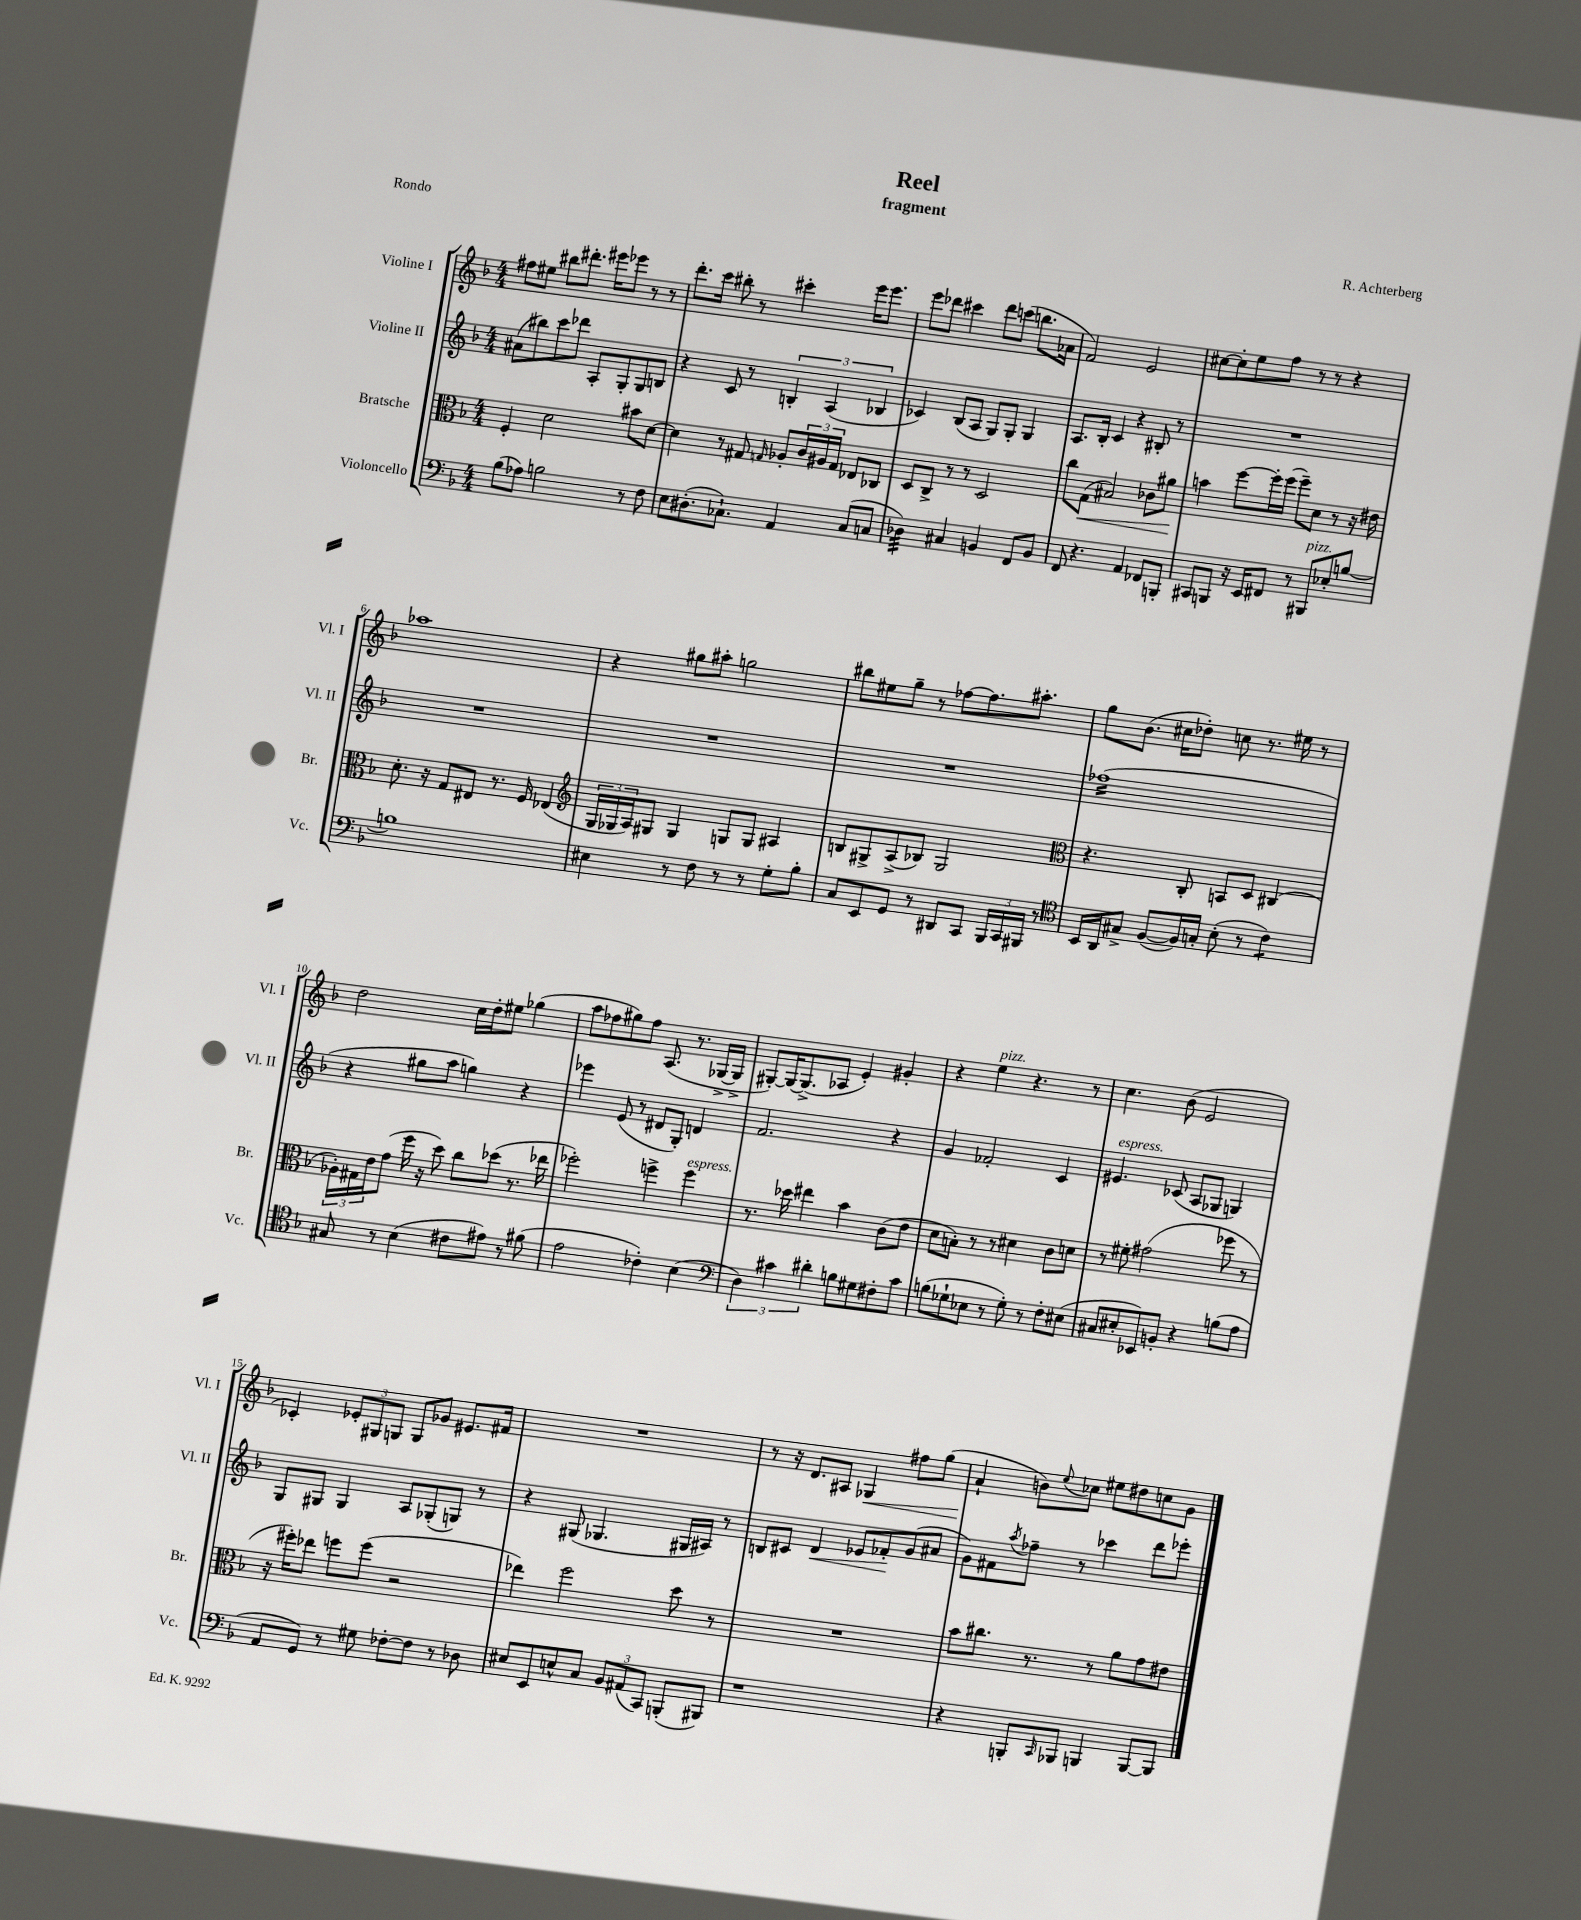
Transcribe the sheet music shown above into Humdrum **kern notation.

**kern	**kern	**kern	**kern
*staff4	*staff3	*staff2	*staff1
*clefF4	*clefC3	*clefG2	*clefG2
*k[b-]	*k[b-]	*k[b-]	*k[b-]
*M4/4	*M4/4	*M4/4	*M4/4
(8B-	4F'	(8a#	8ff#
8A-)	.	8bb#)	8ee#
2B	2d	8ccc	8bb#
.	.	8ddd-	8.ddd#'
.	.	8A'	.
.	.	.	16eee#
.	.	8G'	8eee-
8r	8b#	8G	8r
8F	[8d	8B	8r
=	=	=	=
8E	4d]	4r	8.ddd'
(8.D#'	.	.	.
.	.	.	16ccc
.	8r	8c	8bb#'
8.C-`)	.	.	.
.	8G#	8r	8r
.	16qqG	.	.
4AA	8A-'	6B'	4ccc#'
.	24c	.	.
.	24A#	(6A	.
.	24G	.	.
(8C-	8E-	.	16eee
.	.	.	8.eee
.	.	6B-	.
8C	8C-	.	.
=	=	=	=
4D-)	8D	4c-)	8eee
.	8C^	.	8ddd-
4C#	8r	(8B-	4ccc#
.	8r	8A	.
4BB	2D	8G)	8ddd-
.	.	8G'	(8ccc
8FF	.	4G	8.bb
8BB	.	.	.
.	.	.	16a-
=	=	=	=
8FF	8cc	8.A	2f)
4.r	(8G	.	.
.	.	16B-'	.
.	2B#)	4c	.
4AA	.	4r	2e
8FF-	8c-	8B#'	.
8BBB'	8a#	8r	.
=	=	=	=
8CC#	4b	1r	[8cc#
8BBB	.	.	8cc#']
16r	[8ff	.	8ee
16EE	.	.	.
8FF#	16ff']	.	8ff
.	(16ff	.	.
8r	8ff~)	.	8r
8BBB#	8d	.	8r
8E-'	8r	.	4r
[8B	16r	.	.
.	16e#	.	.
=	=	=	=
1B]	8.d'	1r	1aa-
.	16r	.	.
.	8G	.	.
.	8E#	.	.
.	8.r	.	.
.	16F	.	.
.	(4E-	.	.
=	=	=	=
*	*clefG2	*	*
4E#	24G	1r	4r
.	24G-	.	.
.	24A)	.	.
.	8G#	.	.
8r	4G#	.	8gg#
8F	.	.	8aa#'
8r	8G	.	2gg
8r	8G	.	.
8G'	4A#	.	.
8B-'	.	.	.
=	=	=	=
8C	8B	1r	8bb#
8EE	8G#^	.	8ee#
8GG	(8A^	.	8gg~
8r	8B-)	.	8r
8DD#	2G#	.	[8ff-
8CC	.	.	8.ff-]
24BBB-	.	.	.
24CC	.	.	.
.	.	.	8.aa#'
24BBB#	.	.	.
8r	.	.	.
=	=	=	=
*clefC4	*clefC3	*	*
16BB-	4.r	(1ff-	8gg
16AA	.	.	.
8G#^	.	.	(8.b-
([8F	.	.	.
.	.	.	16cc#
16F])	8C'	.	8dd-')
16G'	.	.	.
(8B-'	8BB	.	8cc
8r	8D	.	8.r
4c)	(4C#	.	.
.	.	.	16ee#
.	.	.	8r
=	=	=	=
8G#	24A-')	4r	2dd
.	24G#	.	.
.	24e	.	.
8r	(8g	.	.
(4B-	16ff	8gg#	.
.	16r	.	.
.	8dd)	8aa	.
8c#	8cc	4gg)	16cc
.	.	.	16dd'
8e#)	(8dd-	.	8ee#
8r	8.r	4r	(4gg-
(8f#	.	.	.
.	16ee-	.	.
=	=	=	=
2e	2ff-')	4eee-	8aa
.	.	.	8ff-
.	.	(8e	8gg#)
.	.	8r	8ff-
4c-')	4ff^	8d#	(8.A
.	.	8G')	.
.	.	.	8.r
(4B-	4ff	4d	.
.	.	.	[16G-^
.	.	.	16G-^]
=	=	=	=
*clefF4	*	*	*
6D)	8.r	2.f	[8G#')
.	.	.	16G#_
6c#	.	.	.
.	16dd-	.	(8.G#^]
.	4ee#	.	.
6d#'	.	.	.
.	.	.	8A-
8B	4b-	.	4e')
8G#	.	.	.
8F#'	(8c	4r	4g#'
8c#	8e	.	.
=	=	=	=
(8B	8d	4g	4r
8G-`	8B')	.	.
8E-	8r	2f-'	4ee
8r	8r	.	.
8G-')	4d#	.	4.r
8r	.	.	.
8F'	8c	4c	.
(8E#	8d	.	8r
=	=	=	=
8C#	8r	4.e#	4.cc
8E#'	8f#'	.	.
8EE-)	(2g#	.	.
8BB'	.	(8c-	(8b-
4r	.	8A	2e
.	.	8G-	.
(8B	8ff-	4G)	.
8A	8r	.	.
=	=	=	=
8AA	16r	8G	4c-')
.	16ff#')	.	.
8GG)	8ee-	8G#	.
8r	8ff	4G#	12e-'
.	.	.	12G#
8G#	(8ff	.	.
.	.	.	12G
[8F-'	2r	8A	8G
8F-]	.	(8G-'	8g-
8r	.	8G)	8.e#
8D-	.	8r	.
.	.	.	16f#
=	=	=	=
8E#	4ee-)	4r	1r
8EE	.	.	.
8E^^	2ff	(8G#	.
8C	.	4.G-	.
12BB-	.	.	.
(12AA#	.	.	.
12CC)	.	.	.
(8BBB'	8dd	16G#	.
.	.	16A#)	.
8BBB#)	8r	8r	.
=	=	=	=
1r	1r	8B	8r
.	.	8c#	16r
.	.	.	8.d
.	.	4d	.
.	.	.	8A#
.	.	8e-	4G-
.	.	8f-'	.
.	.	(8g	8ff#
.	.	8a#	(8gg
=	=	=	=
4r	8b-	8g)	4a`
.	8.cc#	8f#	.
.	.	8qaa	.
8BBB'	.	8ff-~	8b)
.	8.r	.	.
16qqCC	.	.	8qqee
8BBB-	.	8r	8cc-
4BBB	8r	4ccc-	8ee#
.	8a	.	8dd#
[8BBB	8g	8ddd	8cc
8BBB]	8e#	8eee-'	8g
==	==	==	==
*-	*-	*-	*-
